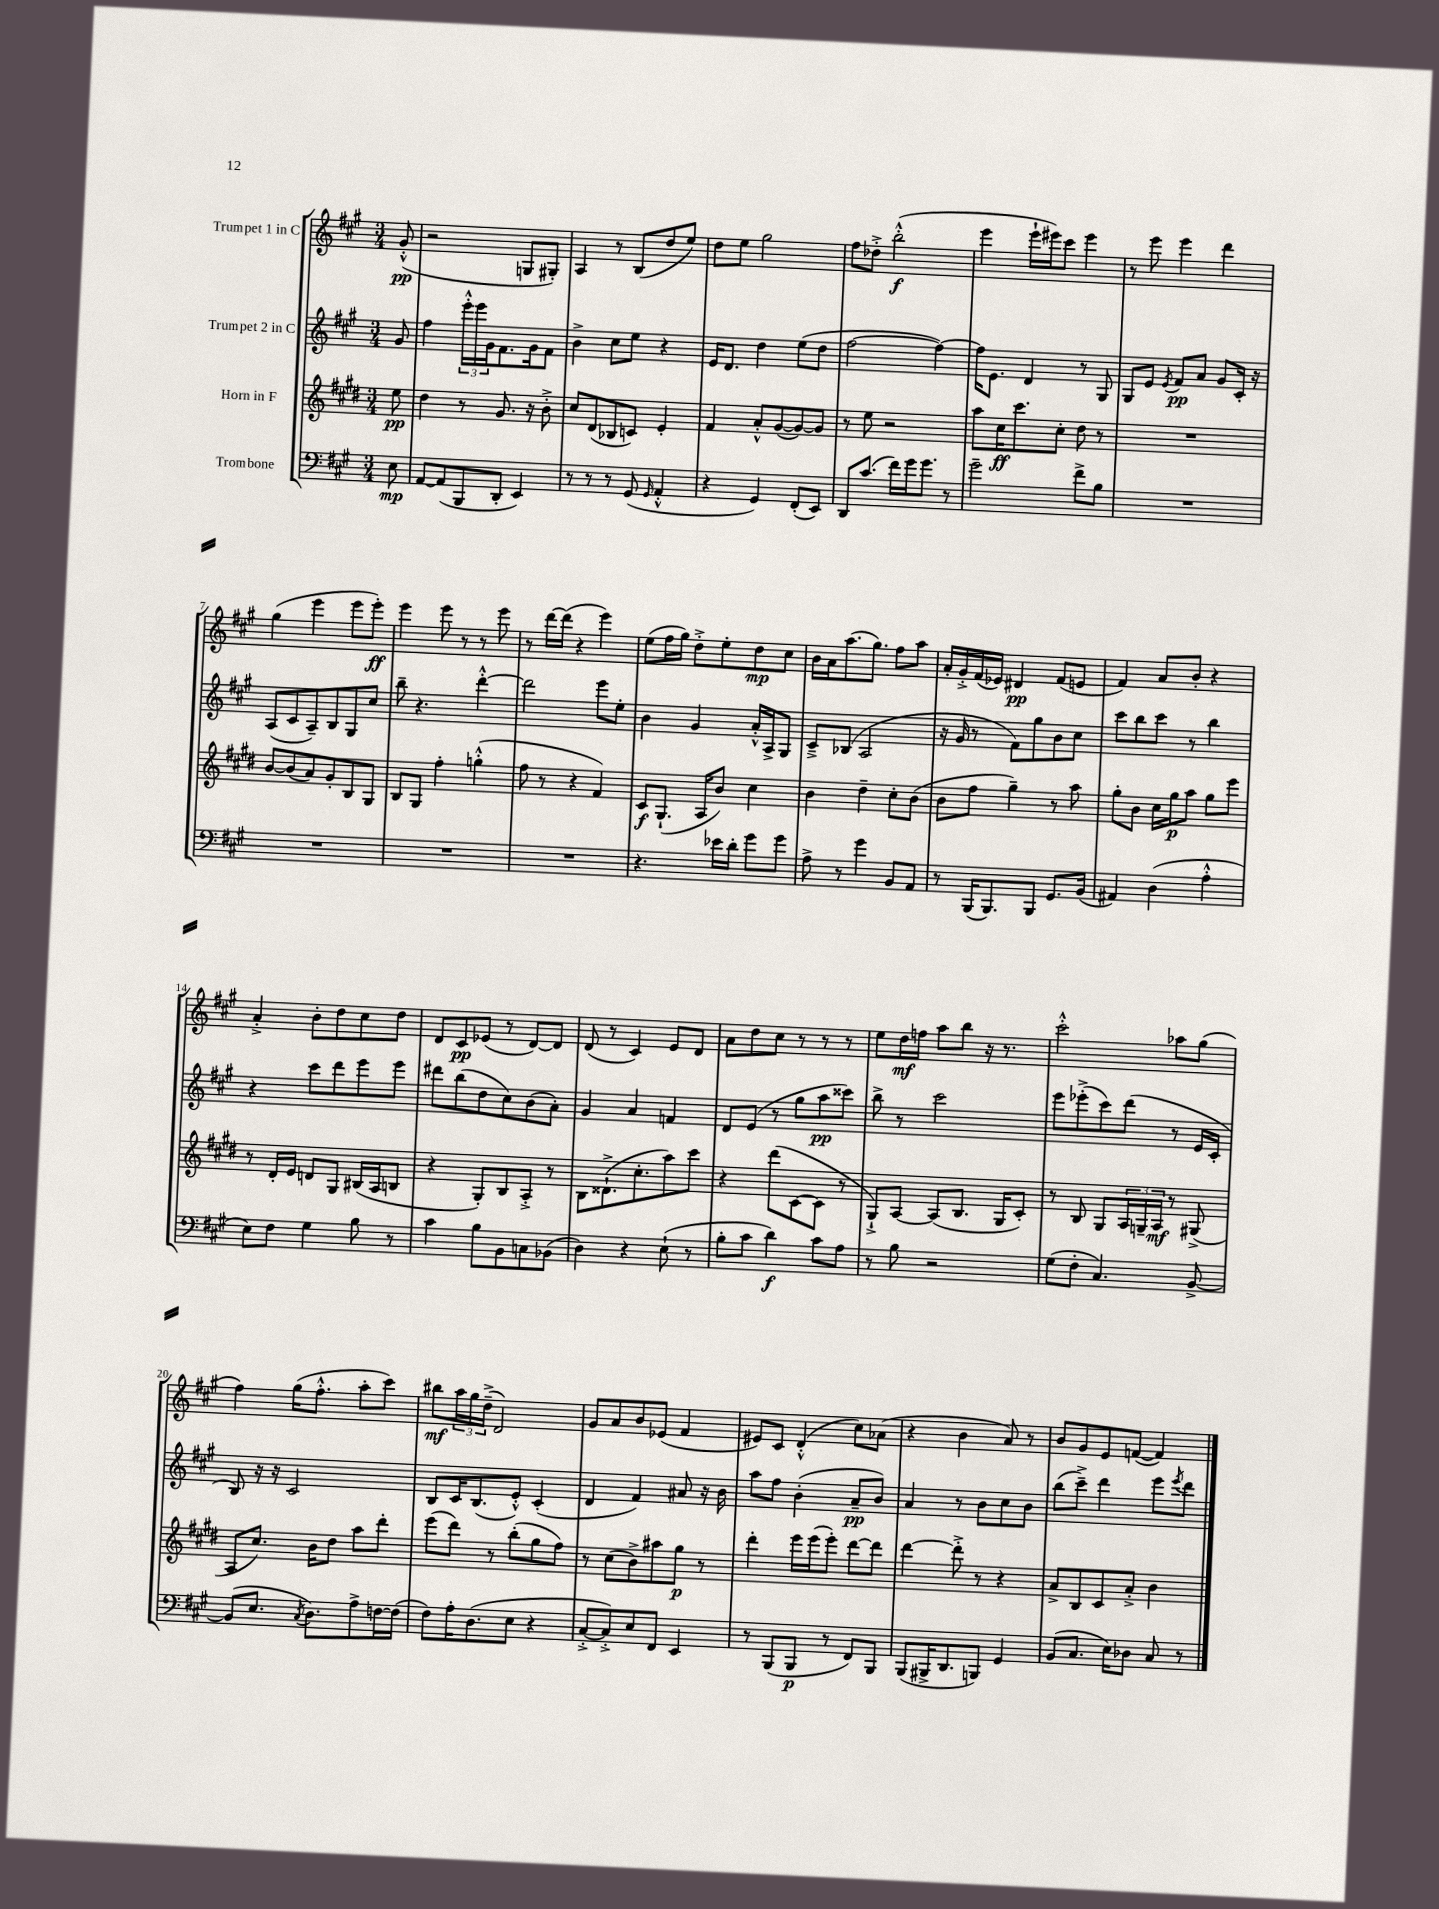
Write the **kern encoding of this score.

**kern	**dynam	**kern	**dynam	**kern	**dynam	**kern	**dynam
*part4	*part4	*part3	*part3	*part2	*part2	*part1	*part1
*staff4	*staff4	*staff3	*staff3	*staff2	*staff2	*staff1	*staff1
*I"Trombone	*	*I"Horn in F	*	*I"Trumpet 2 in C	*	*I"Trumpet 1 in C	*
*clefF4	*	*clefG2	*	*clefG2	*	*clefG2	*
*k[f#c#g#]	*	*k[f#c#g#d#]	*	*k[f#c#g#]	*	*k[f#c#g#]	*
*M3/4	*	*M3/4	*	*M3/4	*	*M3/4	*
=	=	=	=	=	=	=	=
8E\	mp	8ee\	pp	8g#/	.	(8g#'^^/	pp
=1	=1	=1	=1	=1	=1	=1	=1
[8AA/L	.	4dd#\	.	4ff#\	.	2r	.
(8AA/]	.	.	.	.	.	.	.
8BBB/	.	8r	.	24eee'^^\LL	.	.	.
.	.	.	.	24eee\	.	.	.
.	.	.	.	24g#\J	.	.	.
8DD'/J	.	8.g#/	.	8.f#\	.	.	.
4EE/)	.	.	.	.	.	8Gn/L	.
.	.	16r	.	16g#\k	.	.	.
.	.	8b'^\	.	8f#\J	.	8G#X'/J)	.
=2	=2	=2	=2	=2	=2	=2	=2
8r	.	8cc#/L	.	4b^\	.	4A/	.
8r	.	(8d#/	.	.	.	.	.
8r	.	8B-X/	.	8cc#\L	.	8r	.
(8GG#/	.	8cn/J)	.	8ee\J	.	(8B/L	.
16qqGG#/	.	.	.	.	.	.	.
4AA'^^/	.	4e'/	.	4r	.	8dd/	.
.	.	.	.	.	.	8ee/J)	.
=3	=3	=3	=3	=3	=3	=3	=3
4r	.	4f#/	.	16e/KL	.	8dd\L	.
.	.	.	.	8.d/J	.	.	.
.	.	.	.	.	.	8ee\J	.
4GG#/)	.	8a'^^/L	.	4dd\	.	2gg#\	.
.	.	([8g#/	.	.	.	.	.
(8FF#'/L	.	8g#/_)	.	(8ee\L	.	.	.
8EE/J)	.	8g#/J]	.	8dd\J	.	.	.
=4	=4	=4	=4	=4	=4	=4	=4
8DD/L	.	8r	.	[2ff#\	.	8ff#\L	.
(8.c#/J	.	8ee\	.	.	.	8dd-X'^\J	.
.	.	2r	.	.	.	(2bb'^^\	f
16f#\LL)	.	.	.	.	.	.	.
16g#\J	.	.	.	.	.	.	.
8.g#\J	.	.	.	.	.	.	.
.	.	.	.	4ff#\_)	.	.	.
8r	.	.	.	.	.	.	.
=5	=5	=5	=5	=5	=5	=5	=5
2g#~\	.	8aa\L	.	16ff#\KL]	.	4eee\	.
.	.	.	.	8.e\J	.	.	.
.	.	16cc#\K	ff	.	.	.	.
.	.	8.ccc#\	.	.	.	.	.
.	.	.	.	4d/	.	16eee`\LL	.
.	.	.	.	.	.	16eee#X\J)	.
.	.	8cc#'\J	.	.	.	8ccc#\J	.
8f#^\L	.	8dd#\	.	8r	.	4eee#\	.
8B\J	.	8r	.	8G#/	.	.	.
=6	=6	=6	=6	=6	=6	=6	=6
2.r	.	2.r	.	8G#/L	.	8r	.
.	.	.	.	8e/J	.	8eee\	.
.	.	.	.	8qe/	.	.	.
.	.	.	.	8f#/L	pp	4eee\	.
.	.	.	.	8a/J	.	.	.
.	.	.	.	8g#/L	.	4ddd\	.
.	.	.	.	16c#'/Jk	.	.	.
.	.	.	.	16r	.	.	.
!!LO:LB:g=z
=7	=7	=7	=7	=7	=7	=7	=7
2.r	.	[8b/L	.	(8A/L	.	(4gg#\	.
.	.	(8b/]	.	8c#/	.	.	.
.	.	8a/)	.	8A~/)	.	4eee\	.
.	.	8g#'/	.	8B/	.	.	.
.	.	8B/	.	8G#/	.	8eee\L	.
.	.	8G#/J	.	8cc#/J	.	8eee'\J)	ff
=8	=8	=8	=8	=8	=8	=8	=8
2.r	.	8B/L	.	8bb~\	.	4eee\	.
.	.	8G#/J	.	4.r	.	.	.
.	.	4ff#'\	.	.	.	8eee\	.
.	.	.	.	.	.	8r	.
.	.	(4ggn'^^\	.	[4ddd'^^\	.	8r	.
.	.	.	.	.	.	8eee\	.
=9	=9	=9	=9	=9	=9	=9	=9
2.r	.	8ff#\	.	2ddd\]	.	8r	.
.	.	8r	.	.	.	[16ddd\LL	.
.	.	.	.	.	.	(16ddd\JJ]	.
.	.	4r	.	.	.	4r	.
.	.	4f#/)	.	8eee\L	.	4eee\)	.
.	.	.	.	8ee'\J	.	.	.
=10	=10	=10	=10	=10	=10	=10	=10
4.r	.	8c#/L	f	4b\	.	(8ee\L	.
.	.	(8.G#`/J	.	.	.	16ff#\L	.
.	.	.	.	.	.	16gg#\JJ)	.
.	.	.	.	4g#/	.	8dd'^\L	.
.	.	16A/KL	.	.	.	.	.
16e-X\LL	.	8b/J)	.	.	.	8ee'\	.
16d'\JJ	.	.	.	.	.	.	.
8g#\L	.	4cc#\	.	16a'^^/LL	.	8dd\	mp
.	.	.	.	16A^/J	.	.	.
8g#\J	.	.	.	8G#/J	.	8cc#\J	.
=11	=11	=11	=11	=11	=11	=11	=11
8A^\	.	4b\	.	8c#~^/L	.	16b\LL	.
.	.	.	.	.	.	16a\J	.
8r	.	.	.	(8B-X/J	.	(8.aa\	.
4g#\	.	4dd#~\	.	2A/	.	.	.
.	.	.	.	.	.	8.gg#\J)	.
8BB/L	.	8cc#'\L	.	.	.	8ff#\L	.
8AA/J	.	(8b\J	.	.	.	8aa\J	.
=12	=12	=12	=12	=12	=12	=12	=12
8r	.	8b\L	.	16r	.	16a'/LL	.
.	.	.	.	16g#/	.	16g#'^/	.
(16BBB/KL	.	8ff#\J	.	8r	.	(16f#/	.
8.BBB/)	.	.	.	.	.	16e-X/JJ)	.
.	.	4gg#~\)	.	8f#\L)	.	4d#X/	pp
8BBB/J	.	.	.	8gg#\	.	.	.
8.GG#/L	.	8r	.	8b\	.	(8f#/L	.
.	.	8aa\	.	8cc#\J	.	8en/J	.
(16BB/Jk	.	.	.	.	.	.	.
=13	=13	=13	=13	=13	=13	=13	=13
4AA#X/)	.	8gg#'\L	.	8ccc#\L	.	4f#/)	.
.	.	8b\J	.	8bb\	.	.	.
(4D\	.	16cc#\LL	.	8ccc#\J	.	8a/L	.
.	.	16gg#\J	p	.	.	.	.
.	.	8aa\J	.	8r	.	8b'/J	.
4A'^^\	.	8gg#\L	.	4bb\	.	4r	.
.	.	8eee\J	.	.	.	.	.
!!LO:LB:g=z
=14	=14	=14	=14	=14	=14	=14	=14
8E\L)	.	8r	.	4r	.	4a'^/	.
8F#\J	.	16d#'/LL	.	.	.	.	.
.	.	16e/JJ	.	.	.	.	.
4G#\	.	8dn/L	.	8ccc#\L	.	8b'\L	.
.	.	8G#/J	.	8ddd\	.	8dd\	.
8B\	.	(16B#X/LL	.	8eee\	.	8cc#\	.
.	.	16A/J	.	.	.	.	.
8r	.	8Bn/J	.	8eee\J	.	8dd\J	.
=15	=15	=15	=15	=15	=15	=15	=15
4c#\	.	4r	.	8ddd#X\L	.	8d/L	.
.	.	.	.	(8bb\	.	8c#/	pp
8B\L	.	8G#'/L)	.	8dd\	.	(8e-X/J	.
8BB\	.	8B/	.	8cc#\)	.	8r	.
8Cn\	.	8A'^/J	.	(8b\	.	[8d/L)	.
(8BB-X\J	.	8r	.	8a'\J)	.	8d/J]	.
=16	=16	=16	=16	=16	=16	=16	=16
4D\)	.	8B\L	.	4g#/	.	(8d/	.
.	.	(8.d##X`^\	.	.	.	8r	.
4r	.	.	.	4a/	.	4c#/)	.
.	.	8.cc#'\	.	.	.	.	.
(8E`\	.	8aa\)	.	4fn/	.	8e/L	.
8r	.	8ccc#\J	.	.	.	8d/J	.
=17	=17	=17	=17	=17	=17	=17	=17
8B'\L	.	4r	.	8d/L	.	8a\L	.
8c#\J	.	.	.	(8e/J	.	8dd\	.
4d\)	f	(8ddd#\L	.	8r	.	8cc#\J	.
.	.	[8c#\	.	8gg#\L	.	8r	.
8c#\L	.	8c#\J]	.	8aa\	pp	8r	.
8A\J	.	8r	.	8ccc##X\J)	.	8r	.
=18	=18	=18	=18	=18	=18	=18	=18
8r	.	8G#`^/L)	.	8bb^\	.	8ee\L	.
8B\	.	[8A/J	.	8r	.	16dd\L	mf
.	.	.	.	.	.	16ffn\JJ	.
2r	.	(8A/L]	.	2ccc#\	.	8aa\L	.
.	.	8.B/J	.	.	.	8bb\J	.
.	.	.	.	.	.	16r	.
.	.	16G#/KL	.	.	.	8.r	.
.	.	8c#'/J)	.	.	.	.	.
=19	=19	=19	=19	=19	=19	=19	=19
(8G#\L	.	8r	.	8eee\L	.	2ccc#'^^\	.
8F#'\J	.	8B/	.	(8eee-X'^\	.	.	.
4.C#/)	.	8G#/L	.	8ccc#\)	.	.	.
.	.	24A/L	.	(8ddd\J	.	.	.
.	.	24Gn~/	.	.	.	.	.
.	.	24A/JJ	mf	.	.	.	.
.	.	8r	.	8r	.	8aa-X\L	.
[8BB^/	.	(8G#X^/	.	16e/LL	.	(8gg#\J	.
.	.	.	.	16c#'/JJ	.	.	.
!!LO:LB:g=z
=20	=20	=20	=20	=20	=20	=20	=20
(8BB/L]	.	8A/L	.	8B/)	.	4ff#\)	.
8.E/J	.	8.cc#/J)	.	16r	.	.	.
.	.	.	.	16r	.	.	.
.	.	.	.	2c#/	.	(16gg#\KL	.
8qC#/	.	.	.	.	.	.	.
8.D\L)	.	16b\KL	.	.	.	8.ff#'^^\J	.
.	.	8dd#\J	.	.	.	.	.
8A^\	.	8aa\L	.	.	.	8aa'\L	.
[16Fn\L	.	8ddd#'\J	.	.	.	8ccc#\J)	.
(16F\JJ]	.	.	.	.	.	.	.
=21	=21	=21	=21	=21	=21	=21	=21
8F#\L)	.	(8eee\L	.	8B/L	.	8bb#X\L	mf
16A'\K	.	8ddd#\J)	.	16c#/K	.	24aa\L	.
.	.	.	.	.	.	24gg#\	.
(8.D\	.	.	.	(8.B/	.	.	.
.	.	.	.	.	.	(24dd~^\JJ	.
.	.	8r	.	.	.	2d/)	.
8E\J	.	(8bb'\L	.	8e'^^/J)	.	.	.
4r	.	8gg#\	.	(4c#'/	.	.	.
.	.	8ff#\J)	.	.	.	.	.
=22	=22	=22	=22	=22	=22	=22	=22
[8C#'^/L	.	8r	.	4d/	.	8g#/L	.
8C#'^/])	.	(8cc#\L	.	.	.	8a/	.
8E/	.	8b^\)	.	4f#/)	.	8b/	.
8FF#/J	.	8aa#X\	.	.	.	(8e-X/J	.
4EE/	.	8gg#\J	p	8a#X/	.	4f#/	.
.	.	8r	.	16r	.	.	.
.	.	.	.	16b\	.	.	.
=23	=23	=23	=23	=23	=23	=23	=23
8r	.	4ddd#'\	.	8aa\L	.	8e#X/L)	.
(8BBB/L	.	.	.	8ff#\J	.	8c#/J	.
8BBB/J	p	16eee\LL	.	(4b'\	.	(4d'^^/	.
.	.	(16eee\J	.	.	.	.	.
8r	.	8eee'\J)	.	.	.	.	.
8FF#/L)	.	[8ddd#\L	.	8a~/L	pp	8cc#\L)	.
8BBB/J	.	8ddd#\J]	.	8b/J)	.	(8a-X\J	.
=24	=24	=24	=24	=24	=24	=24	=24
(8BBB/L	.	[4ddd#\	.	4a/	.	4r	.
16BBB#X^/K	.	.	.	.	.	.	.
8.DD/	.	.	.	.	.	.	.
.	.	8ddd#'^\]	.	8r	.	4b\	.
8BBBn/J)	.	8r	.	8b\L	.	.	.
4GG#/	.	4r	.	8cc#\	.	8a/)	.
.	.	.	.	8b\J	.	8r	.
=25	=25	=25	=25	=25	=25	=25	=25
(8BB/L	.	8a^/L	.	(8bb\L	.	8b/L	.
8.C#/J	.	8B/	.	8ccc#~^\J)	.	8g#/	.
.	.	8c#/	.	4ddd\	.	8e/	.
16E\KL)	.	.	.	.	.	.	.
8D-X\J	.	8a'^/J	.	.	.	([8fn/J	.
8C#/	.	4b\	.	8eee\L	.	4f/])	.
.	.	.	.	8qeee/	.	.	.
8r	.	.	.	8ddd\J	.	.	.
==	==	==	==	==	==	==	==
*-	*-	*-	*-	*-	*-	*-	*-
